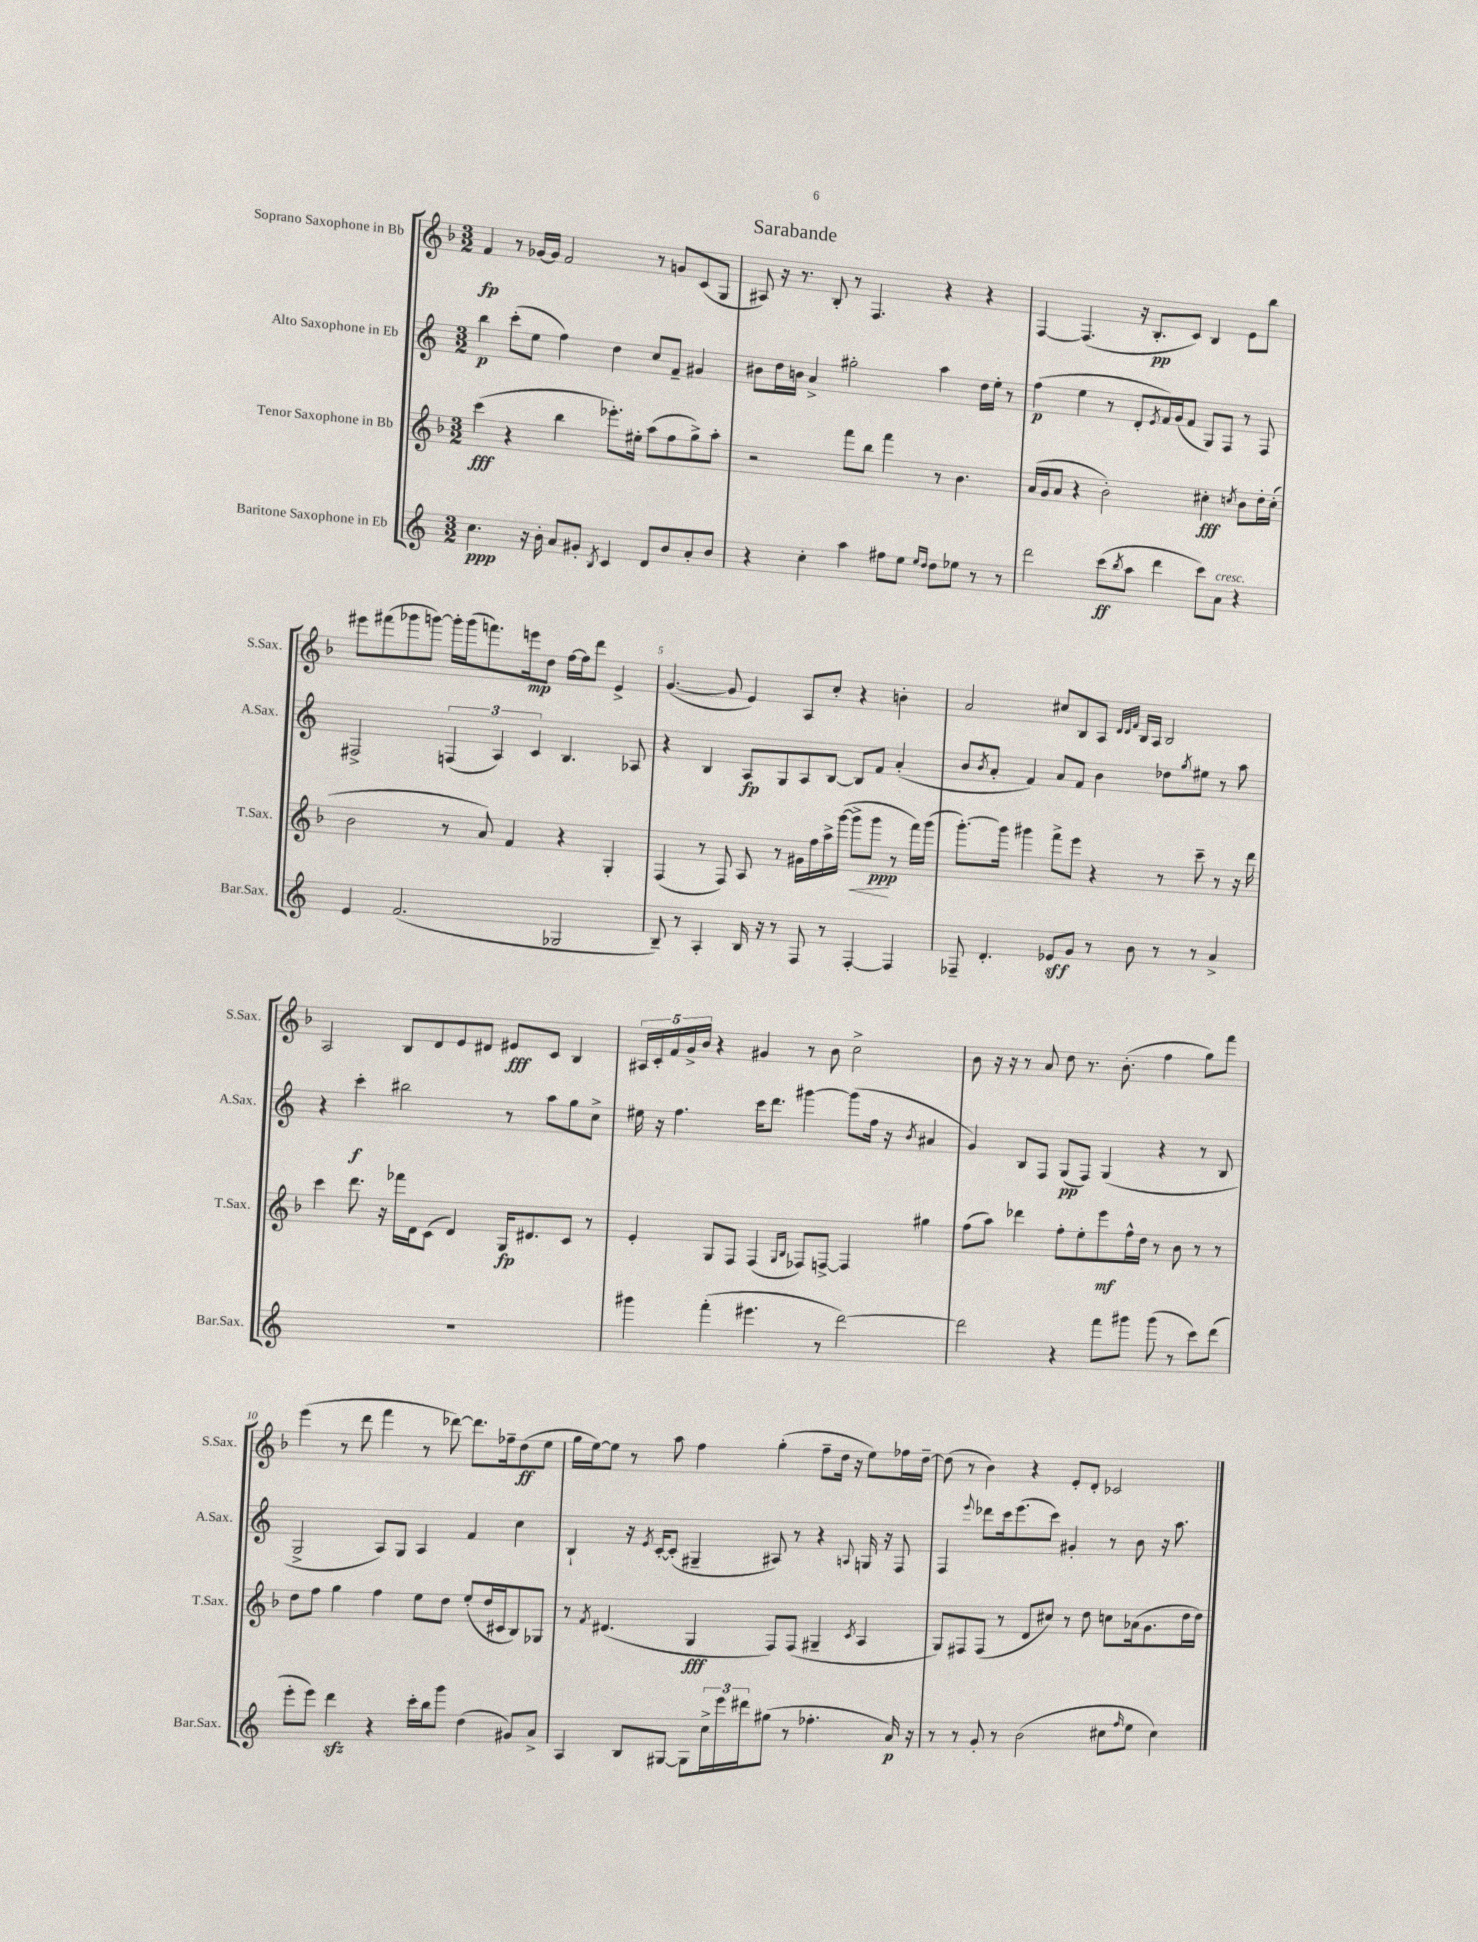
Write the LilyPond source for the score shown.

\header { title = "Sarabande" }
<<
\new StaffGroup <<
\new Staff = "s0" \with { instrumentName = "Soprano Saxophone in Bb" shortInstrumentName = "S.Sax." } {
    \clef treble \key f \major \numericTimeSignature \time 3/2
    f'4\fp r8 ges'16~ ges'16 f'2 r8 g'8 c'8( g8 |
    ais8) r16 r8. bes8-. r8 f4. r4 r4 |
    f4~ f4.( r16 bes8.-.\pp c'8) bes4 e'8 bes''8 |
    eis'''8 fis'''8( ges'''8 g'''8~) g'''16-. g'''16( f'''8.) e'''16\mp d''8 f''16~ f''16 d'''8 e'4-> |
    g'4.~( g'8 e'4) a8 c''8-. r4 b'4-. |
    a'2 cis''8 bes8 a8 \grace { d'32 d'32 f'32 } bes16 a16 bes2 |
    a2 bes8 d'8 e'8 dis'8 eis'8\fff c'8 bes4 |
    \tuplet 5/4 { ais16 c'16-. f'16 g'16-> bes'16 } r4 gis'4 r8 bes'8 c''2-> |
    bes'8 r16 r16 r8 a'8 d''8 r8. bes'8.-.( f''4 g''8) f'''8 |
    e'''4( r8 d'''8 f'''4 r8 des'''8~) des'''8. fes''16-- d''8\ff( e''8 |
    g''16 e''16~) e''8 r8 a''8 f''4 g''4-.( f''8-- d''16 r16 e''8) fes''16 d''16~-- |
    d''8( r8 bes'4) r4 e'8-. d'8-. ces'2 \bar "|." |
}
\new Staff = "s1" \with { instrumentName = "Alto Saxophone in Eb" shortInstrumentName = "A.Sax." } {
    \clef treble \key c \major \numericTimeSignature \time 3/2
    b''4\p c'''8-.( e''8 f''4) d''4 c''8 f'8-- gis'4 |
    bis'8 d''16 b'16 a'4-> gis''2-. a''4 d''16 e''16-. r8 |
    f''4\p( e''4 r8 d'8-. \acciaccatura { e'8 } f'16) g'16( f'8 g8) f8 r8 f8 |
    fis2-> \tuplet 3/2 { f4( a4) c'4 } b4. aes8 |
    r4 b4 a8\fp g8 a8 b8~ b8 f'8 a'4-.( |
    b'8 \acciaccatura { b'8 } a'8-. f'4) a'8 f'8 b'4 des''8 \acciaccatura { g''8 } eis''8 r8 a''8 |
    r4 c'''4-.\f bis''2 r8 a''8 g''8 c''8-> |
    eis''16 r16 f''4. c'''16 d'''8. gis'''4~ gis'''8( f''16 r16 \acciaccatura { b'8 } ais'4 |
    g'4) b8 f8 g8\pp( f8) g4( r4 r8 b8 |
    g2-> a8) g8 a4 f'4 c''4 |
    b4-! r16 \acciaccatura { e'8 } c'16~-. c'8-.( gis4-- ais8) r8 r4 \appoggiatura { a8 } g16 r16 f8 |
    f4 \appoggiatura { e'''8 } des'''8 c'''16 e'''8.( c'''8) gis'4-. r8 b'8 r16 a''8. \bar "|." |
}
\new Staff = "s2" \with { instrumentName = "Tenor Saxophone in Bb" shortInstrumentName = "T.Sax." } {
    \clef treble \key f \major \numericTimeSignature \time 3/2
    c'''4\fff( r4 bes''4 ees'''8.-.) eis''16-. a''8( f''8 g''8->) a''8-. |
    r2 f'''8 bes''8 f'''4 r8 bes'4. |
    a'16( g'16 a'8 r4 bes'2-.) cis''4-.\fff \acciaccatura { c''8 } bes'8 d''16-. c''16-.( |
    bes'2 r8 a'8) f'4 r4 g4-. |
    f4( r8 f8) a8 r8 gis'16 f''16 a''16-> g'''16~( g'''8->\< g'''8\ppp\! r8 f'''16) g'''16( |
    g'''8.~-.) g'''16 gis'''4 f'''8-> e'''8 r4 r8 c'''8-- r8 r16 d'''16 |
    c'''4 d'''8. r16 fes'''16 d'16 c'8( d'4) g16\fp dis'8. c'8 r8 |
    e'4-. g8 f8 f4( \grace { g16 bes16 } fes8) f8~-> f4 gis''4 |
    f''8( a''8) des'''4 f''8-. e''8-. e'''8\mf f''16-^ d''16 r8 bes'8 r8 r8 |
    d''8 f''8 g''4 f''4 e''8 d''8 e''8-.( d''16 cis'16 bes8) ges8 |
    r8 \acciaccatura { f'8 } dis'4.( g4\fff f8) f8( gis4-- \acciaccatura { c'8 } a4 |
    g8) fis8 fis8( r8 d'8 cis''8) r8 d''8 c''8 aes'16( g'8. d''16 d''16) \bar "|." |
}
\new Staff = "s3" \with { instrumentName = "Baritone Saxophone in Eb" shortInstrumentName = "Bar.Sax." } {
    \clef treble \key c \major \numericTimeSignature \time 3/2
    c''4.\ppp r16 b'16-. a'8 gis'8-. \acciaccatura { b8 } c'4 d'8 b'8 a'8-. b'8 |
    r4 c''4-. a''4 fis''8 e''8 \grace { e''16 d''16 } d''8 ees''8 r8 r8 |
    d'''2 c'''8\ff( \acciaccatura { b''8 } a''8 d'''4 c'''8) a'8^\markup { \italic "cresc." } r4 |
    e'4 f'2.( ges2 |
    b8--) r8 a4-. b16 r16 r8 f8 r8 f4~-. f4 |
    fes8-- d'4.-. ees'8\sff g'8 r8 b'8 r8 r8 a'4-> |
    R1. |
    gis'''4 f'''4-.( eis'''4. r8 d'''2~) |
    d'''2 r4 f'''8 gis'''8 gis'''8( r8 c'''8) d'''8( |
    e'''8-. e'''8) d'''4\sfz r4 c'''16-. b''16 g'''8 d''4( gis'8) a'8-> |
    a4 b8 gis8~ gis8 \tuplet 3/2 { c''16-> e'''16 dis'''16 } gis''8( r8 fes''4.-. a'16\p) r16 |
    r8 r8 g'8-. r8 b'2( cis''8 \grace { f''16 } e''8 cis''4) \bar "|." |
}
>>
>>
\layout { \context { \Score \override BarNumber.break-visibility = ##(#f #t #t) barNumberVisibility = #(every-nth-bar-number-visible 5) } }
